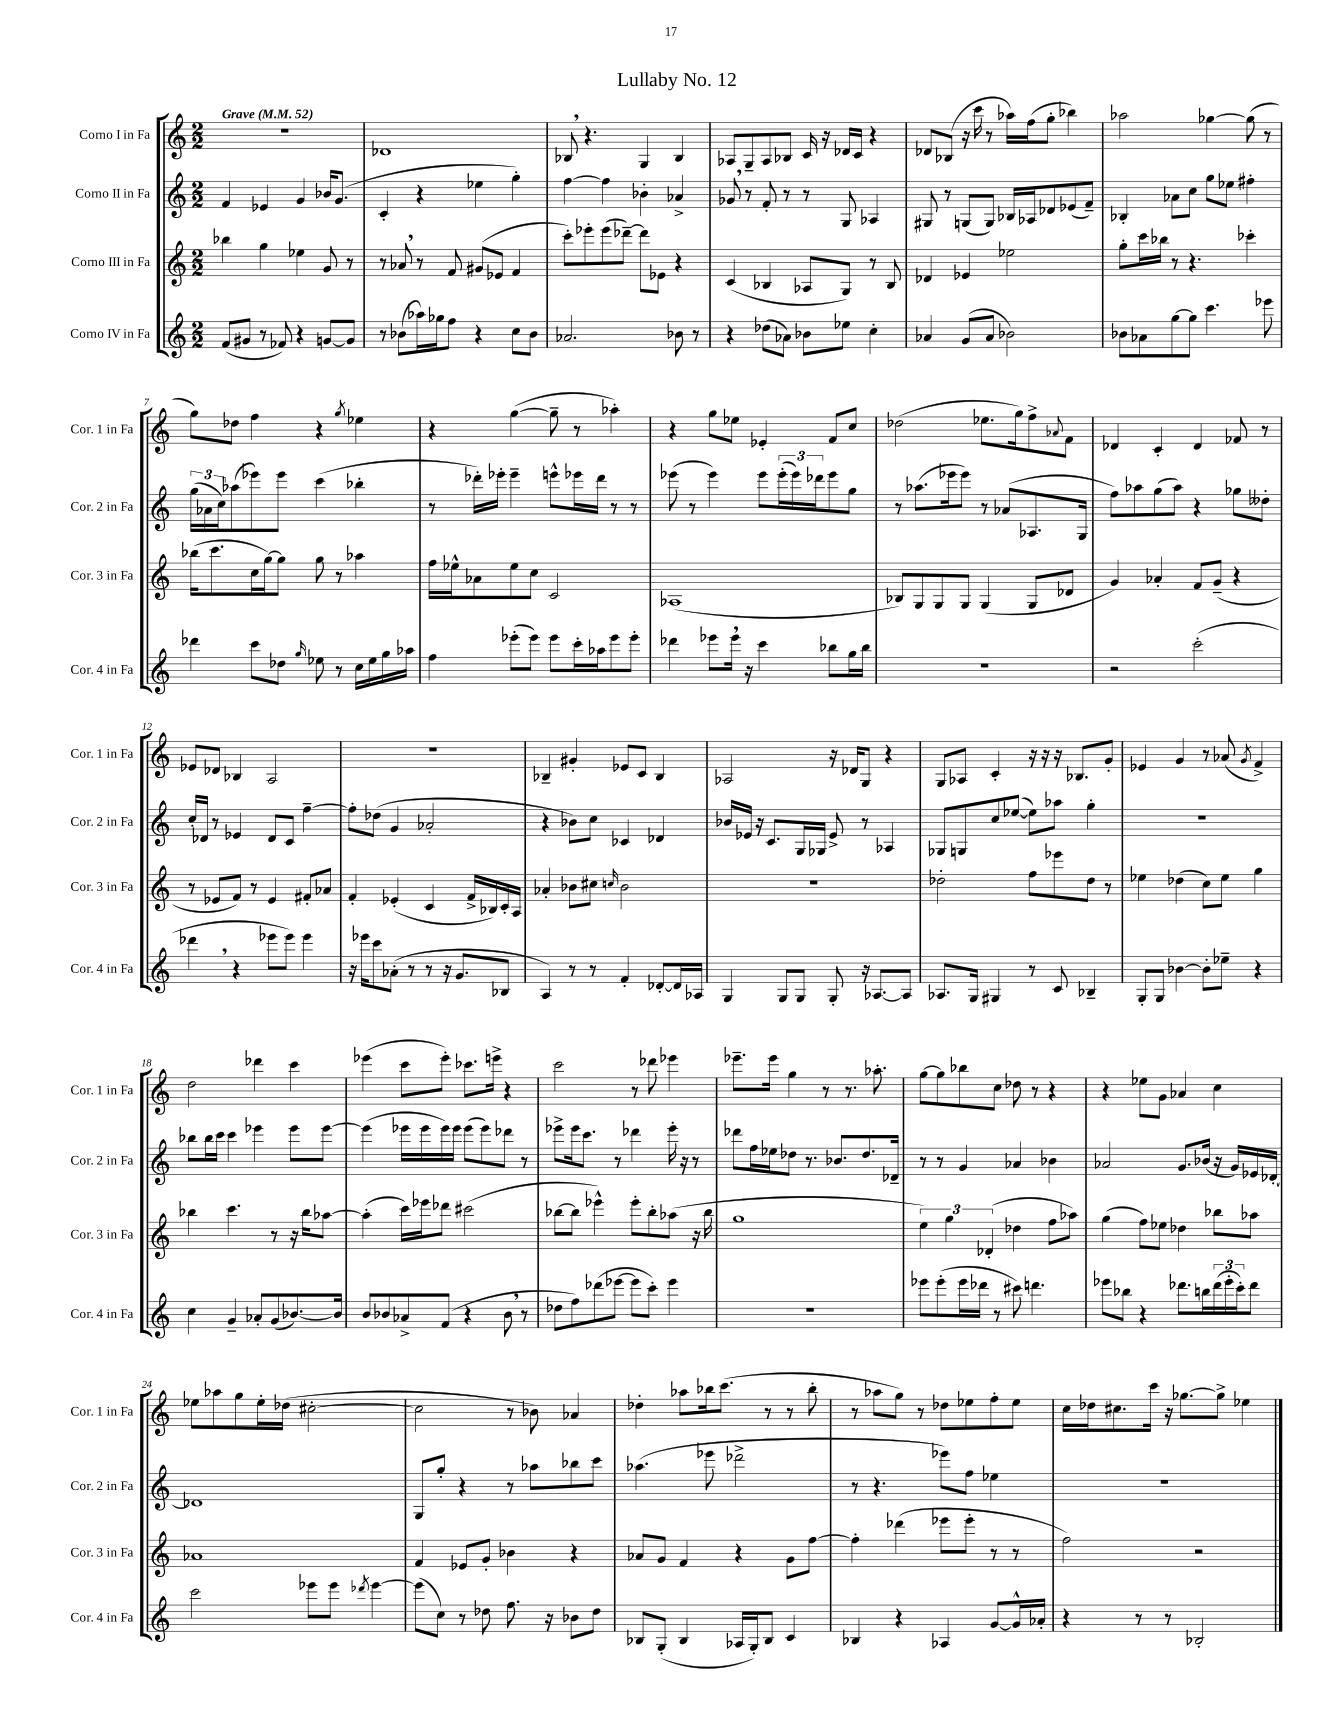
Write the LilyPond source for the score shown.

\header { title = "Lullaby No. 12" }
<<
\new StaffGroup <<
\new Staff = "s0" \with { instrumentName = "Corno I in Fa" shortInstrumentName = "Cor. 1 in Fa" } {
    \clef treble \key c \major \numericTimeSignature \time 2/2 \tempo "Grave" 4 = 52
    R1 |
    des'1 |
    bes8 \breathe r4. g4 bes4 |
    aes8 g8-- aes8 bes8 c'16 r16 des'16 c'16 r4 |
    des'8 bes8( r16 c'''16 r8 aes''16) f''16( g''8-. bes''4) |
    aes''2 ges''4~ ges''8( r8 |
    g''8) des''8 f''4 r4 \acciaccatura { g''8 } ees''4 |
    r4 g''4~( g''8-- r8 aes''4-.) |
    r4 g''8 ees''8 ees'4-. f'8 c''8 |
    des''2( ees''8. g''16) f''8-> \appoggiatura { aes'8 } f'8 |
    des'4 c'4-. des'4 fes'8 r8 |
    ees'8 des'8 bes4 a2 |
    r1 |
    bes4-- gis'4-. ees'8 c'8 bes4 |
    aes2 r16 des'16 g8 r4 |
    g8 aes8 c'4-. r16 r16 r16 bes8. g'8-. |
    ees'4 g'4 r8 aes'8( \acciaccatura { g'8 } f'4->) |
    d''2 des'''4 c'''4 |
    ees'''4( c'''8 ees'''8-.) ces'''8. e'''16-> r4 |
    c'''2 r8 des'''8 ees'''4 |
    ees'''8.-- ees'''16 g''4 r8 r8. aes''8.-. |
    g''8~ g''8 bes''8 c''8 des''8 r8 r4 |
    r4 ees''8 g'8 aes'4 c''4 |
    ees''8 aes''8 g''8 ees''16-. des''16( cis''2~-. |
    cis''2 r8 bes'8) aes'4 |
    des''4-. aes''8 bes''16 c'''8.( r8 r8 bes''8-. |
    r8 aes''8 g''8) r8 des''8 ees''8 f''8-. ees''8 |
    c''16 des''16 cis''8. c'''16 r16 ges''8.~ ges''8-> ees''4 \bar "|." |
}
\new Staff = "s1" \with { instrumentName = "Corno II in Fa" shortInstrumentName = "Cor. 2 in Fa" } {
    \clef treble \key c \major \numericTimeSignature \time 2/2
    f'4 ees'4 g'4 bes'16 g'8.( |
    c'4-. r4 ees''4 g''4-.) |
    f''4~ f''4 bes'4-. aes'4-> |
    ges'8 \breathe r8 f'8-. r8 r8 g8 aes4 |
    gis8 r8 g8( g8) bes16 aes16 des'8 ees'8( f'8--) |
    bes4-. aes'8 c''8 g''8 ees''8 fis''4-. |
    \tuplet 3/2 { g''16( aes'16 c''16) } aes''8( ees'''8) ees'''8 c'''4( bes''4-. |
    r8 des'''16-.) ees'''16-. ees'''4-- e'''8-^ ees'''16 des'''16 r8 r8 |
    ees'''8( r8 ees'''4) ees'''8 \tuplet 3/2 { ees'''16-.( ees'''16) des'''16 } ees'''8 g''8 |
    r8 aes''8.( ees'''16 ees'''8) r8 aes'8( aes8. g16 |
    f''8) aes''8 g''8( aes''8) r4 ges''8 deses''8-. |
    c''16-. des'16 r8 ees'4 des'8 c'8 f''4~-- |
    f''8-. des''8( g'4 aes'2-. |
    r4 bes'8) c''8 ces'4 des'4 |
    bes'16 ees'16 r16 c'8. g16 ges16 ees'8-> r8 aes4 |
    ges8 g8 c''8 ees''8~( ees''8) aes''8 g''4-. |
    R1 |
    bes''8 bes''16 c'''16 c'''4 ees'''4 ees'''8 ees'''8~ |
    ees'''4( ees'''16 ees'''16 ees'''16) ees'''16 ees'''8( ees'''8) des'''8 r8 |
    ees'''8-> ees'''16 c'''8. r8 des'''4 ees'''16-. r16 r8 |
    des'''8 f''16 ees''16 des''8 r8. bes'8. des''8. des'16-- |
    r8 r8 g'4 aes'4 bes'4 |
    aes'2 g'8. bes'16( r16 g'16) ees'16 des'16~-. |
    des'1 |
    g8 g''8-. r4 r8 aes''8 bes''8 c'''8 |
    aes''4.( ees'''8 des'''2-> |
    r8 r4. ees'''8) f''8 ees''4 |
    R1 \bar "|." |
}
\new Staff = "s2" \with { instrumentName = "Corno III in Fa" shortInstrumentName = "Cor. 3 in Fa" } {
    \clef treble \key c \major \numericTimeSignature \time 2/2
    bes''4 g''4 ees''4 g'8 r8 |
    r8 aes'8 \breathe r8 f'8 gis'8( ees'8 f'4 |
    c'''8-.) ees'''8-. ees'''8( des'''8~--) des'''8 ees'8 r4 |
    c'4( bes4 aes8 g8) r8 bes8 |
    des'4 ees'4 ees''2 |
    g''8-. c'''16 bes''16 r8 r4. ces'''4-. |
    bes''16( c'''8. c''16 g''16~) g''8 g''8 r8 aes''4 |
    f''16 ees''16-^ aes'8 ees''8 c''8 c'2 |
    aes1( |
    bes8) g8 g8 g8 g4( g8 des'8 |
    g'4) aes'4-. f'8 g'8--( r4 |
    r8 ees'8 f'8) r8 ees'4 fis'8-. aes'8 |
    f'4-. ees'4-.( c'4 f'16-> bes16) c'16-. a16 |
    aes'4-. bes'8 cis''8 \grace { c''16 } bes'2 |
    r1 |
    des''2-. f''8 ees'''8 des''8 r8 |
    ees''4 des''4( c''8) ees''8 g''4 |
    bes''4 c'''4. r8 r16 bes''16 aes''8~ |
    aes''4-.( c'''16) ees'''16 des'''8 cis'''2( |
    bes''8~ bes''8 ees'''4-^) ees'''8-. bes''8-. aes''8( r16 bes''16 |
    g''1 |
    \tuplet 3/2 { e''4) g''4 des'4-.( } des''4 f''8 aes''8) |
    g''4( f''8) ees''8 des''4 bes''8 aes''8 |
    aes'1 |
    f'4 ees'8 g'8-. bes'4 r4 |
    aes'8 g'8 f'4 r4 g'8 f''8~ |
    f''4-. des'''4( ees'''8 ees'''8-. r8 r8 |
    f''2) r2 \bar "|." |
}
\new Staff = "s3" \with { instrumentName = "Corno IV in Fa" shortInstrumentName = "Cor. 4 in Fa" } {
    \clef treble \key c \major \numericTimeSignature \time 2/2
    f'8( gis'8 r8 fes'8) r4 g'8~ g'8 |
    r8 bes'8( aes''16) ges''16 f''8 r4 c''8 bes'8 |
    aes'2. bes'8 r8 |
    r4 des''8( aes'8) bes'8 ees''8 c''4-. |
    aes'4 g'8( aes'8 bes'2) |
    bes'8 aes'8 g''8~ g''8 c'''4. ees'''8 |
    des'''4 c'''8 des''8 \grace { g''16 } ees''8 r8 c''16 ees''16 g''16 aes''16 |
    f''4 ees'''8-.( ees'''8) ees'''8 c'''16-. aes''16 ees'''8 ees'''8-. |
    des'''4 ees'''8 ees'''16 \breathe r16 c'''4 bes''8 g''16 bes''16 |
    R1 |
    r2 c'''2-.( |
    des'''4 \breathe r4 ees'''8 ees'''8) ees'''4 |
    r16 ees'''16 c'''8 aes'8-.( r8 r8 r16 g'8. bes8 |
    a4) r8 r8 f'4-. des'8~-. des'16 aes16 |
    g4 g8 g8 g8-. r16 aes8.~ aes8 |
    aes8. g16 gis4 r8 c'8 bes4-- |
    g8-. g8 bes'4~ bes'8-. ees''8-- r4 |
    c''4 g'4-- aes'8-. g'8( bes'8.~) bes'16 |
    b'8 bes'8 aes'8-> f'8( r4 bes'8 \breathe r8 |
    des''8 f''8) des'''8( ees'''8~ ees'''8 c'''8-.) ees'''4 |
    R1 |
    ees'''8 ees'''8-.( ees'''16 des'''16 r8 cis'''8) d'''4. |
    ees'''8 bes''8 r4 des'''8. b''16 \tuplet 3/2 { des'''16( ees'''16-. c'''16-.) } des'''8 |
    c'''2 ees'''8 ees'''8 \acciaccatura { des'''8 } ees'''4~ |
    ees'''8( c''8) r8 des''8 f''8. r16 bes'8 des''8 |
    bes8 g8-.( bes4 aes16 g16-.) bes8 c'4 |
    bes4 r4 aes4 g'8~ g'16-^ aes'16-. |
    r4 r8 r8 bes2-. \bar "|." |
}
>>
>>
